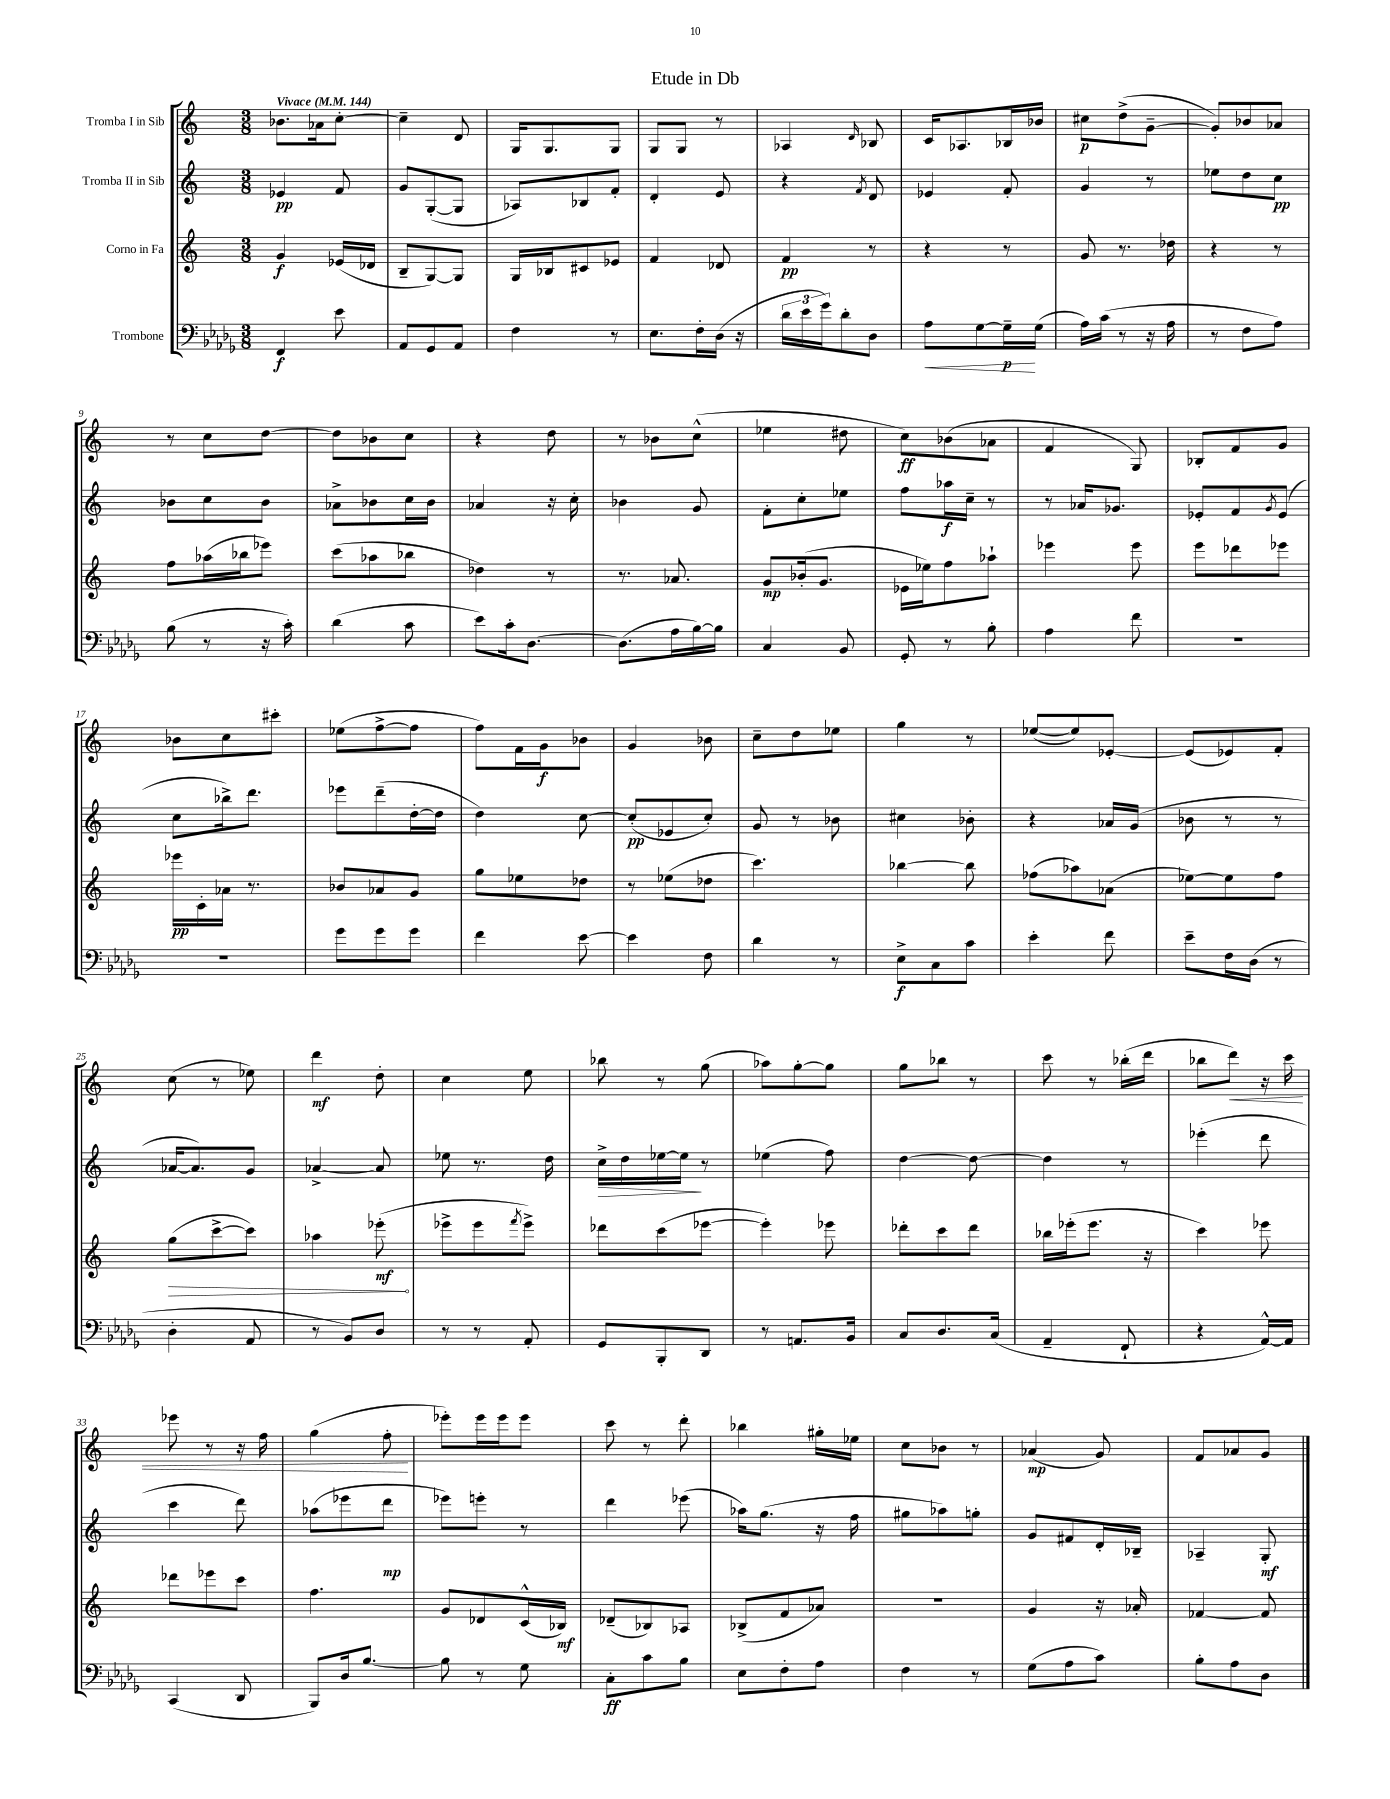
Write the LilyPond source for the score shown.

\header { title = "Etude in Db" }
<<
\new StaffGroup <<
\new Staff = "s0" \with { instrumentName = "Tromba I in Sib" } {
    \clef treble \key c \major \numericTimeSignature \time 3/8 \tempo "Vivace" 4 = 144
    bes'8. aes'16 c''8~-. |
    c''4-- d'8 |
    g16 g8. g8 |
    g8 g8 r8 |
    aes4 \grace { d'16 } bes8 |
    c'16 aes8. bes16 bes'16 |
    cis''8\p d''8->( g'8~-- |
    g'8-.) bes'8 aes'8 |
    r8 c''8 d''8~ |
    d''8 bes'8 c''8 |
    r4 d''8 |
    r8 bes'8 c''8-^( |
    ees''4 dis''8 |
    c''8\ff) bes'8( aes'8 |
    f'4 g8) |
    bes8-. f'8 g'8 |
    bes'8 c''8 cis'''8-. |
    ees''8( f''8~-> f''8 |
    f''8) f'16 g'16\f bes'8 |
    g'4 bes'8 |
    c''8-- d''8 ees''8 |
    g''4 r8 |
    ees''8~( ees''8) ees'8~-. |
    ees'8( ees'8) f'8-. |
    c''8( r8 ees''8) |
    d'''4\mf d''8-. |
    c''4 e''8 |
    bes''8 r8 g''8( |
    aes''8) g''8~-. g''8 |
    g''8 bes''8 r8 |
    c'''8 r8 bes''16-.( d'''16 |
    bes''8 d'''8\<) r16 c'''16 |
    ees'''8 r8 r16 f''16 |
    g''4( f''8-.\! |
    ees'''8-.) ees'''16 ees'''16 ees'''8 |
    c'''8 r8 d'''8-. |
    bes''4 gis''16-. ees''16 |
    c''8 bes'8 r8 |
    aes'4\mp( g'8) |
    f'8 aes'8 g'8 \bar "|." |
}
\new Staff = "s1" \with { instrumentName = "Tromba II in Sib" } {
    \clef treble \key c \major \numericTimeSignature \time 3/8
    ees'4\pp f'8 |
    g'8 g8~-.( g8 |
    aes8) bes8 f'8-. |
    d'4-. e'8 |
    r4 \acciaccatura { f'8 } d'8 |
    ees'4 f'8-. |
    g'4 r8 |
    ees''8 d''8 c''8\pp |
    bes'8 c''8 bes'8 |
    aes'8-> bes'8 c''16 bes'16 |
    aes'4 r16 c''16-. |
    bes'4 g'8 |
    f'8-. c''8-. ees''8 |
    f''8 aes''16\f c''16-- r8 |
    r8 aes'16 ges'8. |
    ees'8-. f'8 \acciaccatura { g'8 } ees'8( |
    c''8 bes''16->) d'''8. |
    ees'''8 d'''8--( d''16~-. d''16 |
    d''4) c''8~ |
    c''8-.\pp( ees'8 c''8-.) |
    g'8 r8 bes'8 |
    cis''4 bes'8-. |
    r4 aes'16 g'16( |
    bes'8 r8 r8 |
    aes'16~ aes'8.) g'8 |
    aes'4~-> aes'8 |
    ees''8 r8. d''16 |
    c''16->\> d''16 ees''16~ ees''16\! r8 |
    ees''4( f''8) |
    d''4~ d''8~ |
    d''4 r8 |
    ees'''4-.( d'''8 |
    c'''4 d'''8) |
    aes''8( ees'''8 d'''8\mp |
    ees'''8) e'''8-. r8 |
    d'''4 ees'''8( |
    aes''16) g''8.( r16 f''16 |
    gis''8 aes''8) g''8-. |
    g'8 fis'8 d'16-. bes16-- |
    aes4-- g8-.\mf \bar "|." |
}
\new Staff = "s2" \with { instrumentName = "Corno in Fa" } {
    \clef treble \key c \major \numericTimeSignature \time 3/8
    g'4\f ees'16( des'16 |
    b8-- g8~) g8 |
    g16 bes16 cis'8 ees'8 |
    f'4 des'8 |
    f'4\pp r8 |
    r4 r8 |
    g'8 r8. des''16 |
    r4 r8 |
    f''8 aes''16( bes''16 ees'''8) |
    c'''8( aes''8 bes''8 |
    des''4) r8 |
    r8. aes'8. |
    g'8\mp bes'16-.( g'8. |
    ees'16 ees''16) f''8 aes''8-! |
    ees'''4 ees'''8 |
    e'''8 des'''8 ees'''8 |
    ees'''16\pp c'16-. aes'16 r8. |
    bes'8 aes'8 g'8 |
    g''8 ees''8 des''8 |
    r8 ees''8( des''8 |
    c'''4.) |
    bes''4~ bes''8 |
    fes''8( aes''8) aes'8( |
    ees''8~) ees''8 f''8 |
    \once \override Hairpin.circled-tip = ##t g''8\>( c'''8~-> c'''8) |
    aes''4 ees'''8-.\mf\!( |
    ees'''8-> ees'''8 \acciaccatura { f'''8 } ees'''8->) |
    des'''8 c'''8( ees'''8~ |
    ees'''4-.) ees'''8 |
    des'''8-. c'''8 des'''8 |
    bes''16 ees'''16-.( ees'''8. r16 |
    c'''4) ees'''8 |
    des'''8 ees'''8 c'''8 |
    f''4. |
    g'8 des'8 c'16-^( bes16\mf) |
    des'8--( bes8) aes8 |
    bes8->( f'8 aes'8) |
    r4. |
    g'4 r16 aes'16-. |
    fes'4~ fes'8 \bar "|." |
}
\new Staff = "s3" \with { instrumentName = "Trombone" } {
    \clef bass \key des \major \numericTimeSignature \time 3/8
    f,4\f ees'8 |
    aes,8 ges,8 aes,8 |
    f4 r8 |
    ees8. f16-. des16( r16 |
    \tuplet 3/2 { des'16 ees'16 ges'16) } des'8-. des8 |
    aes8\< ges8~ ges16--\p\! ges16( |
    aes16) c'16( r8 r16 aes16 |
    r8 f8 aes8) |
    bes8( r8 r16 c'16-.) |
    des'4( c'8 |
    ees'8) c'16-. des8.~ |
    des8.( aes16 bes16~) bes16 |
    c4 bes,8 |
    ges,8-. r8 bes8-. |
    aes4 f'8 |
    R4. |
    R4. |
    ges'8 ges'8 ges'8 |
    f'4 ees'8~ |
    ees'4 f8 |
    des'4 r8 |
    ees8->\f c8 c'8 |
    ees'4-. f'8 |
    ees'8-- f16 des16( r8 |
    des4-. aes,8 |
    r8 bes,8) des8 |
    r8 r8 aes,8-. |
    ges,8 bes,,8-. des,8 |
    r8 a,8. bes,16 |
    c8 des8. c16( |
    aes,4-- f,8-! |
    r4 aes,16~-^) aes,16 |
    c,4( des,8 |
    bes,,8) des16 bes8.~ |
    bes8 r8 ges8 |
    c8-.\ff c'8 bes8 |
    ees8 f8-. aes8 |
    f4 r8 |
    ges8( aes8 c'8) |
    bes8-. aes8 des8 \bar "|." |
}
>>
>>
